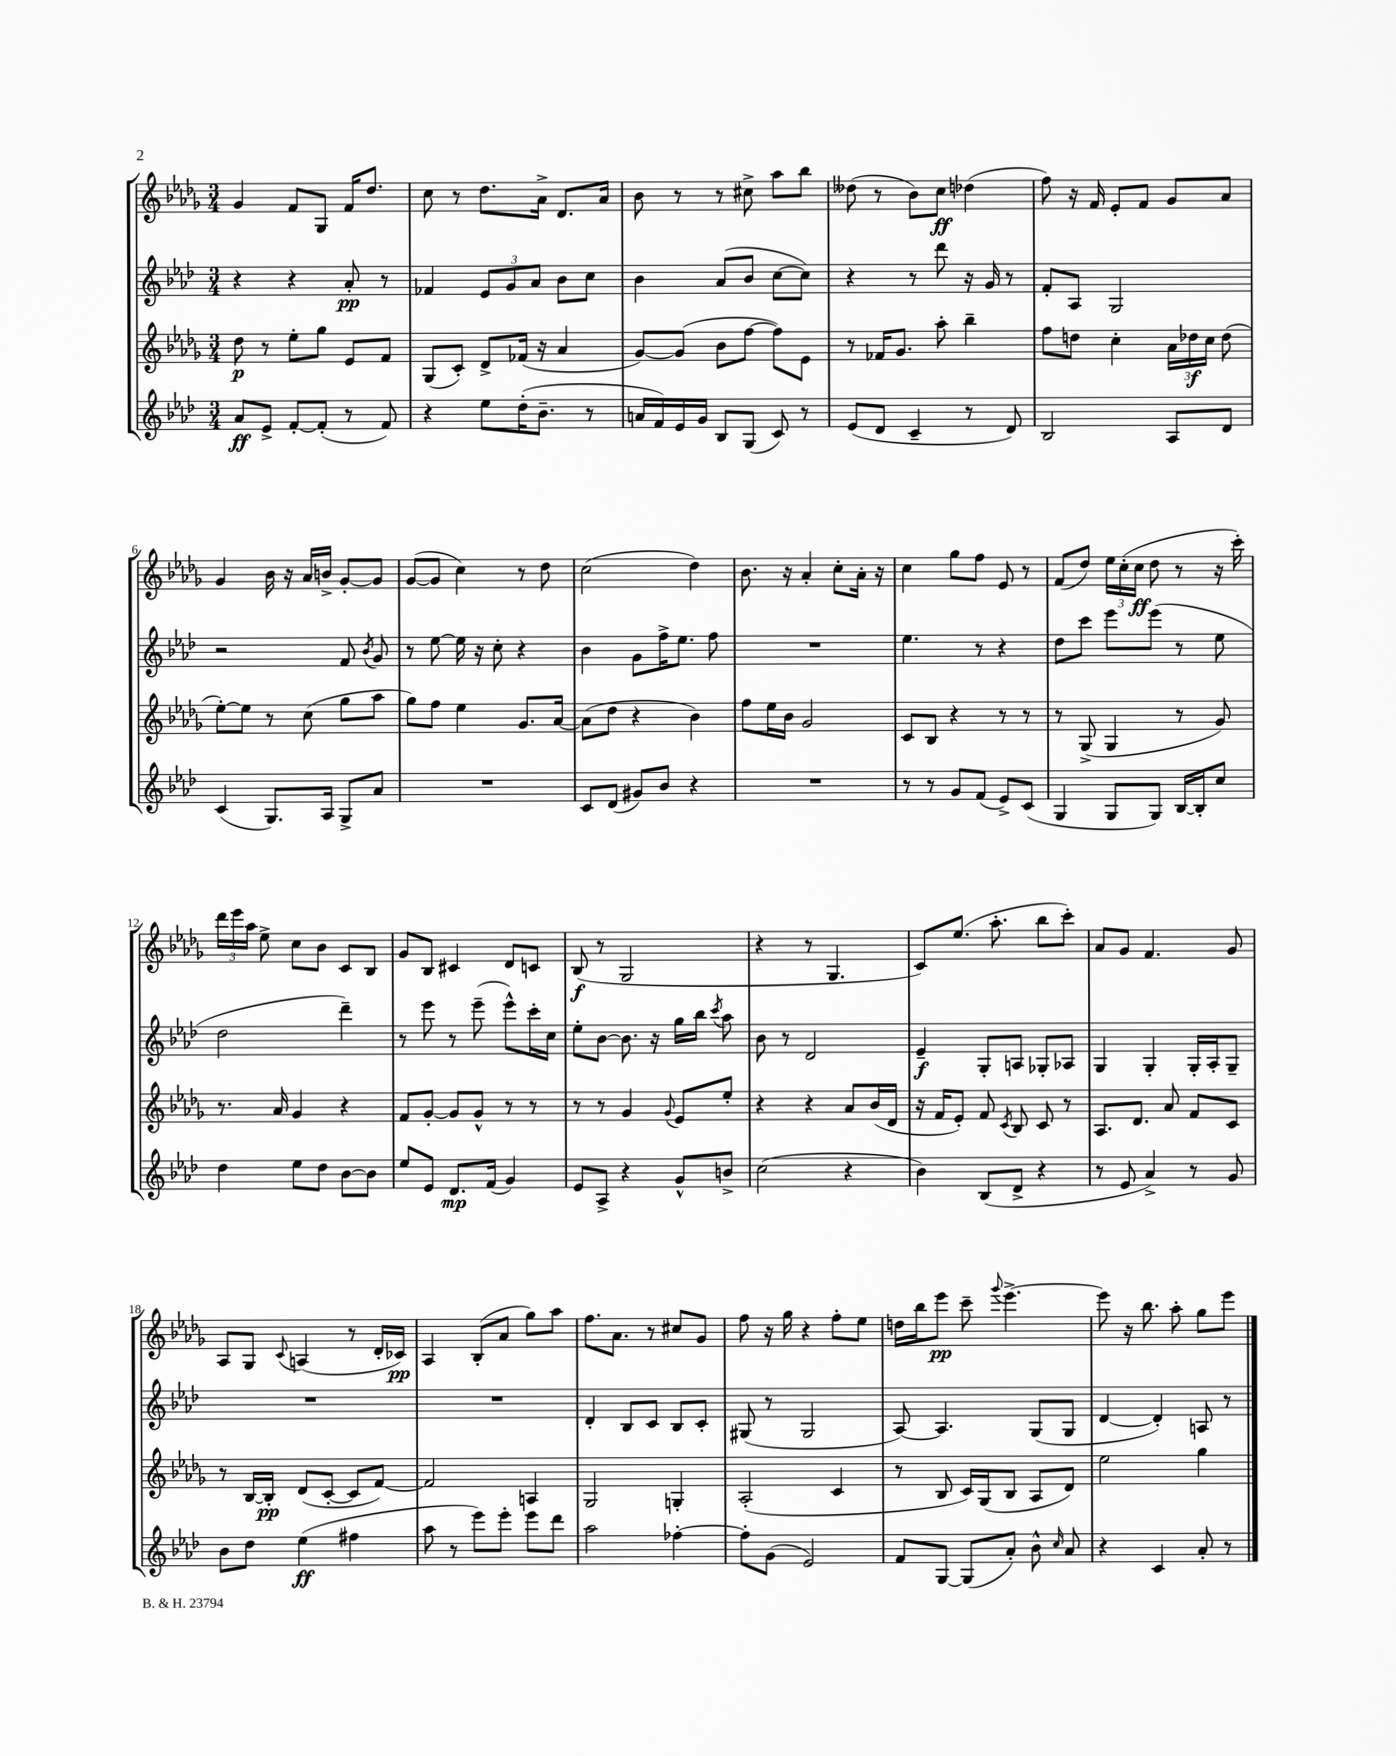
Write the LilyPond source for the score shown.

<<
\new StaffGroup <<
\new Staff = "s0" {
    \clef treble \key des \major \numericTimeSignature \time 3/4
    \autoBeamOff ges'4 f'8[ ges8] f'16[ des''8.] |
    c''8 r8 des''8.[ aes'16]-> des'8.[ aes'16] |
    bes'8 r8 r8 cis''8-> aes''8[ bes''8] |
    deses''8( r8 bes'8[) c''8]\ff des''4( |
    f''8) r16 f'16 ees'8[-. f'8] ges'8[ aes'8] |
    ges'4 bes'16 r16 aes'16[ b'16]-> ges'8[~-. ges'8] |
    ges'8[~( ges'8] c''4) r8 des''8 |
    c''2( des''4) |
    bes'8. r16 aes'4-. c''8[-. aes'16]-. r16 |
    c''4 ges''8[ f''8] ees'8 r8 |
    f'8[( des''8]) \tuplet 3/2 { ees''16[ c''16-.( c''16]\ff } des''8 r8 r16 c'''16-.) |
    \tuplet 3/2 { des'''16[ ees'''16 aes''16] } ees''8-> c''8[ bes'8] c'8[ bes8] |
    ges'8[ bes8] cis'4 des'8[ c'8] |
    bes8\f( r8 ges2 |
    r4 r8 ges4. |
    c'8[) ees''8.]( aes''8.-. bes''8[ c'''8]-.) |
    aes'8[ ges'8] f'4. ges'8 |
    aes8[ ges8] \appoggiatura { c'8 } a4( r8 des'16[-. ces'16]\pp) |
    aes4 bes8[-.( aes'8] ges''8[) aes''8] |
    f''8.[ aes'8.] r8 cis''8[ ges'8] |
    f''8 r16 ges''16 r4 f''8[-. ees''8] |
    d''16[ bes''16 ees'''8]\pp c'''8-- \appoggiatura { ges'''8 } ees'''4.~-> |
    ees'''8 r16 bes''8. aes''8-. ges''8[ ees'''8] \bar "|." |
}
\new Staff = "s1" {
    \clef treble \key aes \major \numericTimeSignature \time 3/4
    \autoBeamOff r4 r4 aes'8-.\pp r8 |
    fes'4 \tuplet 3/2 { ees'8[ g'8 aes'8] } bes'8[ c''8] |
    bes'4 aes'8[( bes'8] c''8[~ c''8]) |
    r4 r8 des'''8 r16 g'16 r8 |
    f'8[-. aes8] g2 |
    r2 f'8 \acciaccatura { bes'8 } g'8 |
    r8 ees''8~ ees''16 r16 c''8-. r4 |
    bes'4 g'8[ f''16-> ees''8.] f''8 |
    R2. |
    ees''4. r8 r4 |
    des''8[ c'''8] ees'''8[ ees'''8]( r8 ees''8 |
    des''2 des'''4--) |
    r8 ees'''8 r8 ees'''8--( ees'''8[-^) c'''16-. c''16] |
    ees''8[-. bes'8]~ bes'8. r16 g''16[ bes''16] \acciaccatura { c'''8 } aes''8 |
    bes'8 r8 des'2 |
    ees'4--\f g8[-. a8] ges8[-. aes8] |
    g4 g4-. g16[-. aes16-. g8]-- |
    R2. |
    R2. |
    des'4-. bes8[ c'8] bes8[ c'8]-. |
    gis8( r8 gis2 |
    aes8~) aes4. g8[( g8] |
    des'4~ des'4-.) a8 r8 \bar "|." |
}
\new Staff = "s2" {
    \clef treble \key des \major \numericTimeSignature \time 3/4
    \autoBeamOff des''8\p r8 ees''8[-. ges''8] ees'8[ f'8] |
    ges8[( c'8]-.) des'8[-> fes'16]( r16 aes'4 |
    ges'8[~) ges'8]( bes'8[ f''8]~ f''8[) ees'8] |
    r8 fes'16[ ges'8.] aes''8-. bes''4-- |
    f''8[ d''8] c''4-. \tuplet 3/2 { aes'16[ des''16\f c''16] } des''8( |
    ees''8[~-.) ees''8] r8 c''8( ges''8[ aes''8] |
    ges''8[) f''8] ees''4 ges'8.[ aes'16]~ |
    aes'8[( des''8] r4 bes'4) |
    f''8[ ees''16 bes'16] ges'2 |
    c'8[ bes8] r4 r8 r8 |
    r8 ges8->( ges4 r8 ges'8) |
    r8. aes'16 ges'4 r4 |
    f'8[ ges'8]~-. ges'8[ ges'8]-^ r8 r8 |
    r8 r8 ges'4 \appoggiatura { ges'8 } ees'8[ ees''8]-. |
    r4 r4 aes'8[ bes'16( des'16] |
    r16 f'16[ ees'8]-.) f'8 \acciaccatura { c'8 } bes8 c'8 r8 |
    aes8.[ des'8.] aes'8 f'8[ c'8] |
    r8 bes16[~ bes16]-.\pp des'8[( c'8]~-. c'8[ f'8]~) |
    f'2 a4 |
    ges2 g4-. |
    aes2-.( c'4 |
    r8 bes8 c'16[) ges16( bes8] aes8[ des'8]) |
    ees''2 ges''4 \bar "|." |
}
\new Staff = "s3" {
    \clef treble \key aes \major \numericTimeSignature \time 3/4
    \autoBeamOff aes'8[\ff ees'8]-> f'8[~-. f'8]-.( r8 f'8) |
    r4 ees''8[ des''16-.( bes'8.]-- r8 |
    a'16[ f'16) ees'16 g'16] bes8[ g8]( c'8) r8 |
    ees'8[( des'8] c'4-- r8 des'8) |
    bes2 aes8[ des'8] |
    c'4( g8.[) aes16] g8[-> aes'8] |
    R2. |
    c'8[ des'8]( gis'8[) bes'8] r4 |
    R2. |
    r8 r8 g'8[ f'8]( ees'8[->) c'8]( |
    g4 g8[ g8]) bes16[~ bes16-. c''8] |
    des''4 ees''8[ des''8] bes'8[~ bes'8] |
    ees''8[ ees'8] des'8.[\mp f'16]( g'4) |
    ees'8[ aes8]-> r4 g'8[-^ b'8]-> |
    c''2( r4 |
    bes'4) bes8[( des'8]-> r4 |
    r8 ees'8 aes'4->) r8 g'8 |
    bes'8[ des''8] ees''4\ff( fis''4 |
    aes''8 r8 ees'''8[) ees'''8]-. ees'''8[ des'''8] |
    aes''2 fes''4~-. |
    fes''8[-. g'8]( ees'2) |
    f'8[ g8]~ g8[( aes'8]-.) bes'8-^ \grace { c''16 } aes'8 |
    r4 c'4 aes'8-. r8 \bar "|." |
}
>>
>>
